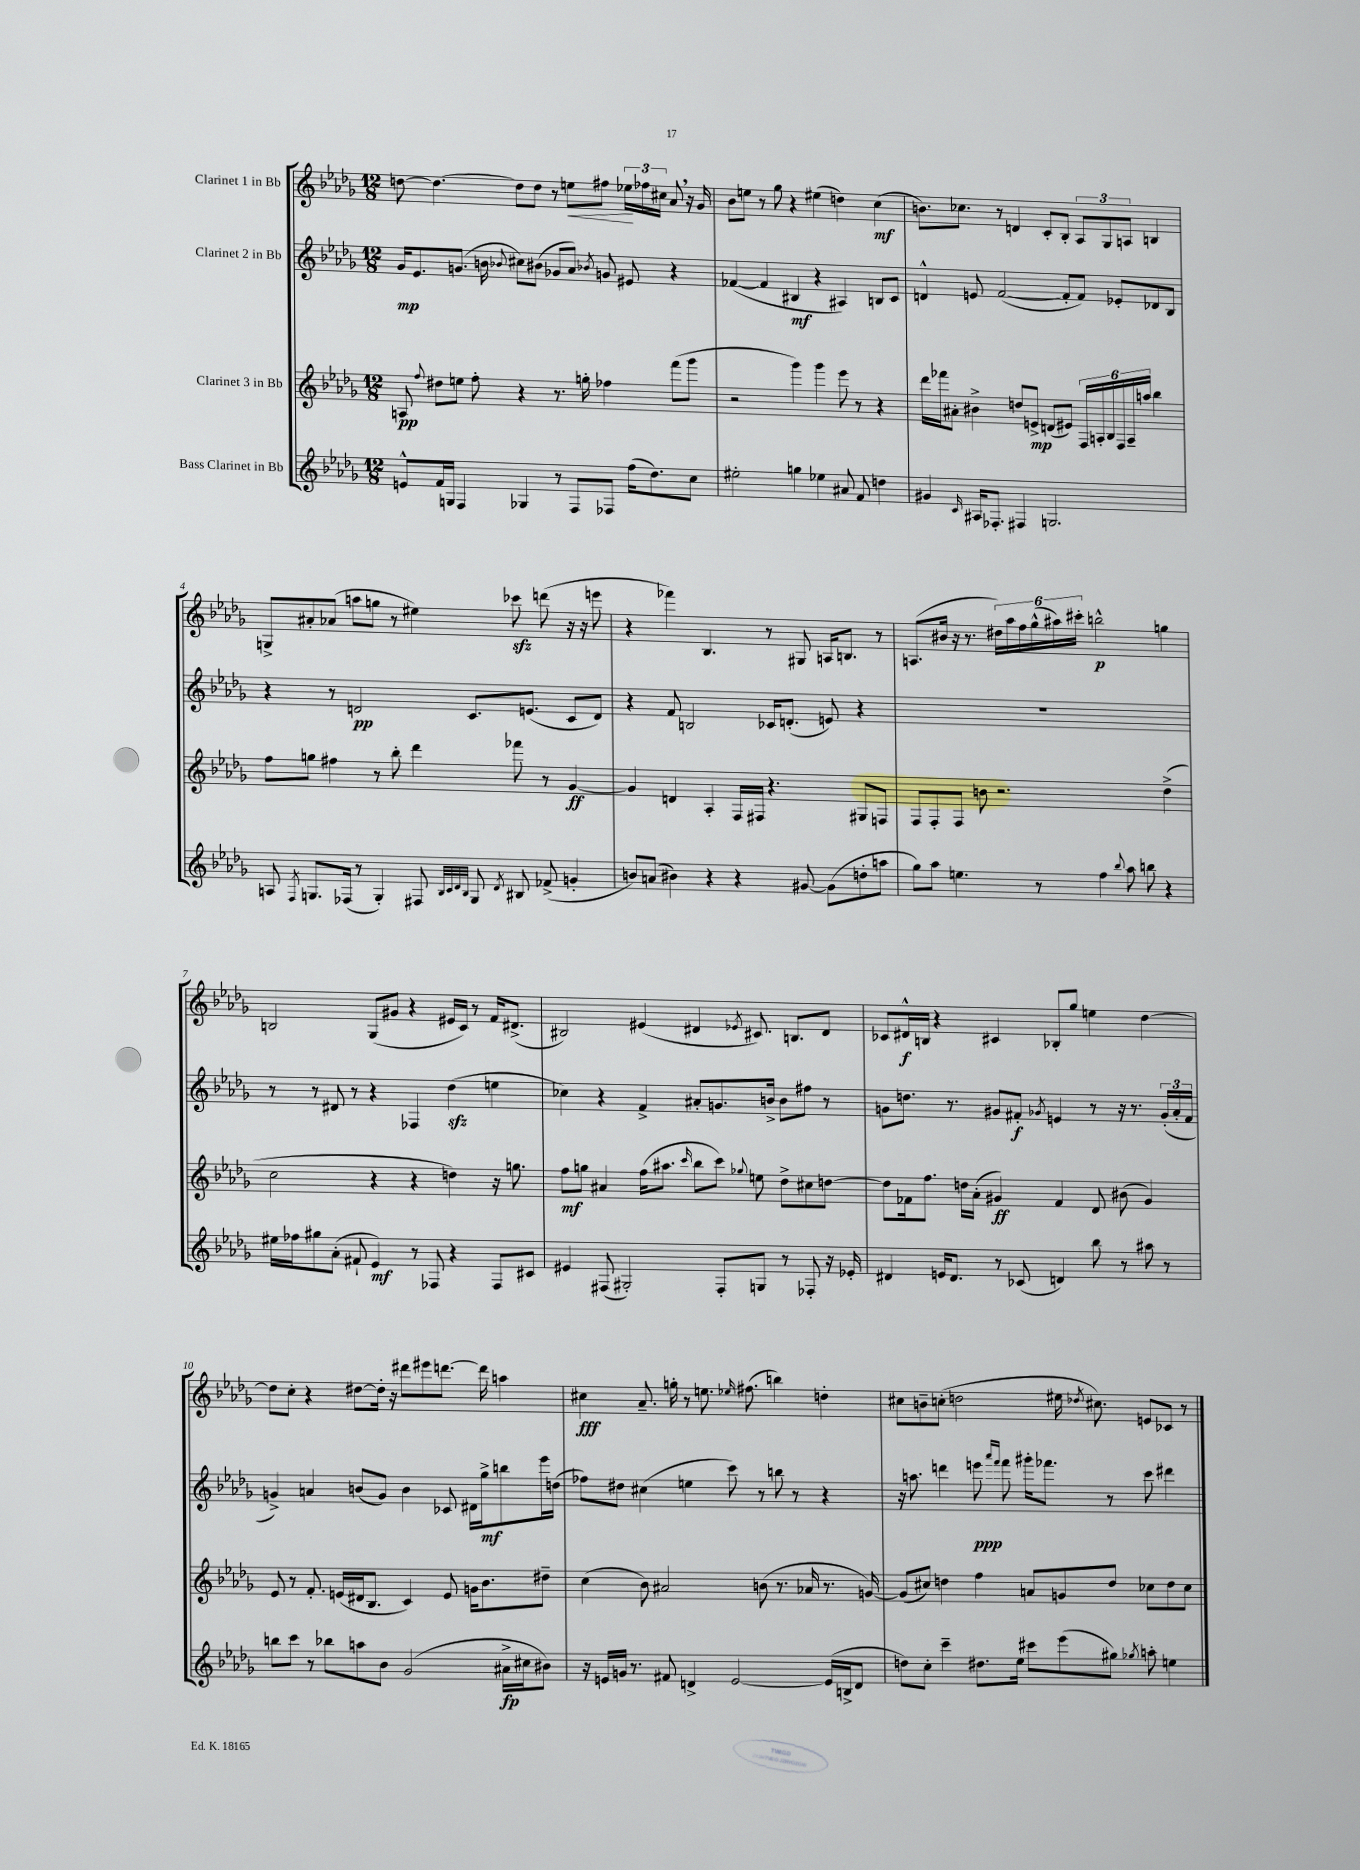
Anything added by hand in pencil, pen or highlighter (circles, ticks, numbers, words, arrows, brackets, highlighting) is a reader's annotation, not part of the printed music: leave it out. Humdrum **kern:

**kern	**kern	**kern	**kern
*staff4	*staff3	*staff2	*staff1
*clefG2	*clefG2	*clefG2	*clefG2
*k[b-e-a-d-g-]	*k[b-e-a-d-g-]	*k[b-e-a-d-g-]	*k[b-e-a-d-g-]
*M12/8	*M12/8	*M12/8	*M12/8
8e^^/L	8A/	16g-/LK	[8dd\
.	.	8.e-/	.
.	8qqff/	.	.
16f/L	8dd#\L	.	4.dd\_
16G/JJ	.	.	.
4F/	8ee\J	(8.g/J	.
.	8ff'\	.	.
.	.	16b\	.
.	.	8qqb-/	.
4G-/	4r	8cc#\L)	8dd\]L
.	.	(8b#\J	8dd\J
8r	8.r	8g-/L	8r
8F/L	.	8a-/J)	8ee\L
.	16gg'\	.	.
.	.	8qb-/	.
8F-/J	4ff-\	8g/	8ff#\J
(16ff\LK	.	8e#/	24ee-\LL
.	.	.	24ff-\
8.dd-\)	.	.	.
.	.	.	24cc#\JJ
.	(8fff\L	4r	8a-/
8cc\J	8ggg-\J	.	16r
.	.	.	16g-/
=	=	=	=
2ee#'\	2r	([4f-/	8b-\L
.	.	.	8ee\J
.	.	4f-/]	8r
.	.	.	8gg-\
4gg\	4ggg-\)	4B#/	4r
4ee-\	4ggg-\	4r	(4ee#\
8a#/	8eee-\	4A#/)	4dd\)
8f/	8r	.	.
4dd\	4r	8B/L	(4cc\
.	.	8c/J	.
=	=	=	=
4g#/	16ddd-\LL	4d^^/	8.b\L)
.	16fff-\J	.	.
.	8a#'\J	.	.
.	.	.	8.cc-\J
16qqc/	.	.	.
16A#/LK	4b#^\	8e/	.
8.F-'/J	.	.	.
.	.	([2f/	8r
4F#/	8dd/L	.	4d/
.	8e^/J	.	.
2.G/	(8d/L	.	8c'/L
.	8e#/J)	8f'/]L	8B-'/J
.	24F/LL	8f/J)	12A-/L
.	24A'/	.	.
.	24B-/	.	12G-/
.	24F/	8e-'/L	.
.	24A~/	.	12A/J
.	24aa/JJ	.	.
.	4bb-\	8d-/	4B/
.	.	8B-/J	.
=	=	=	=
8A/	8ff\L	4r	8G^/L
8qF/	.	.	.
8.G/L	8gg\J	.	8a#'/
.	4ff#\	8r	(8a-/J
(16F-/Jk	.	.	.
8r	.	2d/	8aa\L
4G'/)	8r	.	8gg\J
.	8bb-'\	.	8r
8F#/	4ddd-\	.	4ee#\)
32qqB-/LLL	.	.	.
32qqc/	.	.	.
32qqd-/	.	.	.
32qqB-/JJJ	.	.	.
8G/	.	8.c/L	.
8qd-/	.	.	.
8B#/	8fff-\	.	8ccc-\
.	.	(8.e/J	.
(8f-^/	8r	.	(8ddd\
4g'/	[4g-/	8c/L	16r
.	.	.	16r
.	.	8d/J)	8eee\
=	=	=	=
8b/L)	4g-/]	4r	4r
(8a/J	.	.	.
4b#\)	4d/	8f/	4fff-\)
.	.	2B/	.
4r	4A-'/	.	4.B-/
4r	16F/LL	.	.
.	16F#/JJ	.	.
.	4.r	16c-/LK	8r
.	.	(8.d'/J	.
[8g#/	.	.	8G#/
(8g#\]L	.	8e/)	16A/LK
.	.	.	8.B/J
8dd'\	8G#/L	4r	.
8aa\J	8F/J	.	8r
=	=	=	=
8gg-\L)	8F/L	1.r	(8.A/L
8aa-\J	8F'/	.	.
.	.	.	16b#/Jk
4.ee\	8F/J	.	16r
.	.	.	8.r
.	8b\	.	.
.	2.r	.	24dd#\LL)
.	.	.	24aa-\
.	.	.	24ff\
8r	.	.	(24gg-^^\
.	.	.	24aa#\)
.	.	.	24ccc#'\JJ
4ff\	.	.	2bb^^\
8qqbb-/	.	.	.
8aa-\	.	.	.
8bb\	.	.	.
4r	(4dd-^\	.	4gg\
=	=	=	=
16ee#\LL	2cc\	8r	2B/
16ff-\J	.	.	.
8gg#\	.	8r	.
(8a-'\J	.	8d#/	.
8f#`/	.	8r	.
4e-/)	4r	4r	(8G-/L
.	.	.	8g#/J
8r	4r	4F-/	4r
8F-/	.	.	.
4r	4dd\)	(4dd-\	16e#/LL
.	.	.	16c/JJ)
.	.	.	8r
8F-/L	16r	4ee\	16f/LK
.	8.gg\	.	(8.d#^/J
8c#/J	.	.	.
=	=	=	=
4e#/	8ff\L	4cc-\)	2B#/)
.	8gg\J	.	.
(8F#/	4a#/	4r	.
2G#'/)	.	.	.
.	(16ff\LK	4f^/	(4e#/
.	8.aa#\J	.	.
.	16qqccc/	.	.
.	8bb-\L	8a#'/L	4d#/
8F#'/L	8ccc\J)	8.g/	.
.	8qqgg-/	.	8qe-/
8G/J	8ee\	.	8.c#/)
.	.	16b^/Jk	.
8r	8dd-^\L	8b\L	.
.	.	.	8.B/L
8F-'/	8cc#\	8ff#\J	.
16r	[8dd\J	8r	8d#/J
16e-'/	.	.	.
=	=	=	=
4d#/	8dd\]L	8g\L	8c-/L
.	16f-\k	8.dd\J	16d#^^/L
.	8.ff\J	.	16B/JJ
16e/LK	.	.	4r
8.d#/J	.	8.r	.
.	16dd\LL	.	.
.	(16a-'\JJ	.	.
8r	4g#/)	8g#/L	4c#/
(8c-/	.	8f#'/J	.
.	.	8qg-/	.
4d/)	4f-/	4e/	8B-'/L
.	.	.	8gg-/J
8bb-\	8d-/	8r	4ee\
8r	(8b#\	16r	.
.	.	8.r	.
8aa#\	4g#/)	.	[4dd-\
8r	.	(24g-'/LL	.
.	.	24a-'/	.
.	.	24f#/JJ	.
=	=	=	=
8bb\L	8e-/	4g^/)	8dd-\]L
8ccc\J	8r	.	8cc'\J
8r	8.f'/	4a/	4r
8bb-\L	.	.	.
.	(16e/LL	.	.
8aa\	16d#/J	(8b/L	[8dd#\L
.	8.B-/J	.	.
8b-\J	.	8g/J)	16dd#'\]Jk
.	.	.	16r
(2g-/	4c/)	4b\	8ddd#\L
.	.	.	8eee#\
.	8e/	8c-/	[8.ddd\J
.	16g\LK	16d#\LL	.
.	8.b-\	16gg-^\J	16ddd\]
16a#^\LL	.	8bb\	4aa\
16cc#\J	.	.	.
8b#\J)	8dd#~\J	16eee-\L	.
.	.	(16dd\JJ	.
=	=	=	=
16r	(4cc\	8ff-\L)	4cc#\
16e/LL	.	.	.
16g/JJ	.	8dd#\J	.
8.r	.	.	.
.	8b-\)	(4cc#\	8.a-~/
8f#/	2a#/	.	.
.	.	.	16gg'\
4d^/	.	4ee\	8r
.	.	.	8.ee\
[2e/	.	8ccc\)	.
.	.	.	16qqee-/
.	.	.	(8.ff#\
.	(8b\	8r	.
.	8.r	8bb\	4bb\)
.	.	8r	.
.	16a-/	.	.
(16e/]LL	8.r	4r	4dd'\
16B^/J	.	.	.
8d/J	.	.	.
.	[16g/)	.	.
=	=	=	=
8dd\L)	(8g/]L	16r	8cc#\L
.	.	8.aa\	.
8cc'\J	8cc#/J)	.	8b~\
4ccc~\	4dd\	4ddd\	(8cc'\J
.	.	.	2dd\
8.dd#\L	4ff\	8eee\	.
.	.	16qqaaa-/LL	.
.	.	16qqfff/JJ	.
.	.	8fff\	.
16ee-\Jk	.	.	.
8ccc#\L	8a/L	16ggg#'\LK	.
.	.	8.fff-\J	.
(8eee-\	8g/	.	16ee#\
.	.	.	8qdd-/
.	.	.	8.cc#\)
8gg#\J)	8dd/J	8r	.
8qgg-/	.	.	.
8aa'\	8cc-\L	8ccc\	8e/L
4ee\	8dd\	4ddd#\	8c-/J
.	8cc-\J	.	8r
==	==	==	==
*-	*-	*-	*-
